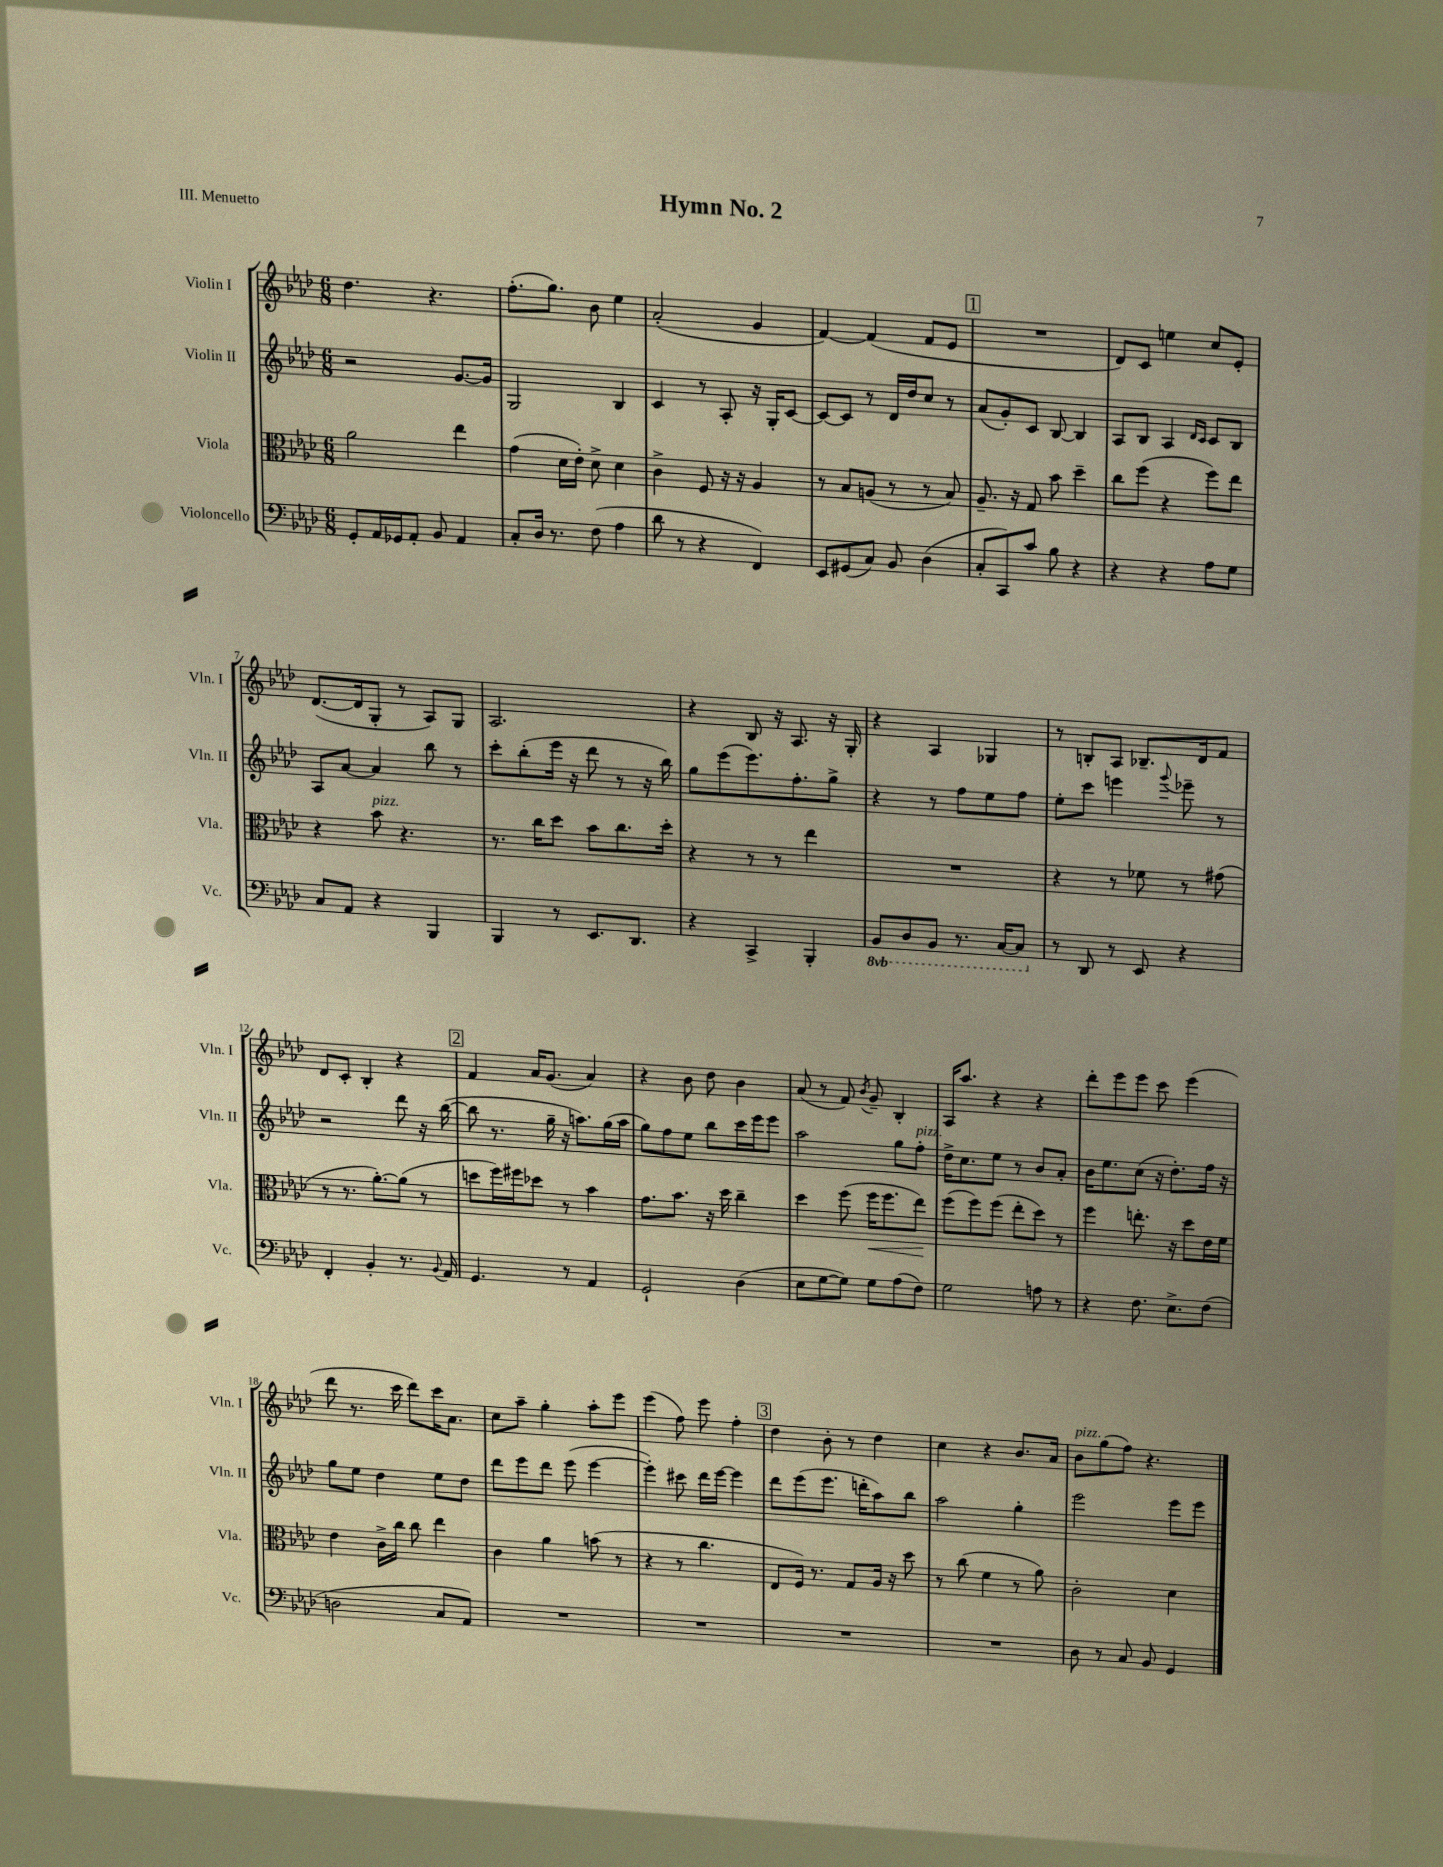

**kern	**kern	**dynam	**kern	**kern
*part4	*part3	*part3	*part2	*part1
*staff4	*staff3	*staff3	*staff2	*staff1
*I"Violoncello	*I"Viola	*	*I"Violin II	*I"Violin I
*I'Vc.	*I'Vla.	*	*I'Vln. II	*I'Vln. I
*clefF4	*clefC3	*	*clefG2	*clefG2
*k[b-e-a-d-]	*k[b-e-a-d-]	*	*k[b-e-a-d-]	*k[b-e-a-d-]
*M6/8	*M6/8	*	*M6/8	*M6/8
=1	=1	=1	=1	=1
8GG'/L	2a-\	.	2r	4.dd-\
16AA-/L	.	.	.	.
16GG-X/J	.	.	.	.
8AA-'/J	.	.	.	.
8BB-/	.	.	.	4.r
4AA-/	4ee-\	.	[8.g/L	.
.	.	.	16g/Jk]	.
=2	=2	=2	=2	=2
8C'/L	(4g\	.	2G/	(8.ff'\L
16D-/Jk	.	.	.	.
8.r	.	.	.	8.gg\J)
.	16d-\LL	.	.	.
.	16e-'\JJ)	.	.	.
(8F\	8d-^\	.	.	8b-\
4A-\	4d-\	.	4B-/	4ee-\
=3	=3	=3	=3	=3
8d-\	4c^\	.	4c/	(2a-'/
8r	.	.	.	.
4r	8F/	.	8r	.
.	16r	.	8A-'/	.
.	16r	.	.	.
4FF/)	4A-/	.	16r	4g/
.	.	.	16G'/KL	.
.	.	.	[8c/J	.
=4	=4	=4	=4	=4
8EE-/L	8r	.	8c/L_	[4f/)
(8GG#X/	8B-/L	.	8c/J]	.
8C/J)	(8An/J	.	8r	(4f/]
8BB-/	8r	.	16d-/LL	.
.	.	.	16dd-/J	.
(4D-\	8r	.	8cc/J	8f/L
.	8B-/)	.	8r	8e-/J
!!LO:REH:place=s1:t=1
=5	=5	=5	=5	=5
8C'/L	8.A-~/	.	(8a-/L	2.r
8CC/)	.	.	8g'/)	.
.	16r	.	.	.
8c/J	8G/	.	8c/J	.
8B-\	8b-\	.	[8B-/	.
4r	4dd-~\	.	4B-/]	.
=6	=6	=6	=6	=6
4r	8cc\L	.	8A-/L	8d-/L)
.	(8ff\J	.	8B-/J	8c/J
4r	4r	.	4A-/	4een\
.	.	.	16qqd-/LL	.
.	.	.	16qqc/JJ	.
8A-\L	8ff\L)	.	8c/L	8cc/L
8G\J	8ee-\J	.	8B-/J	8e-'/J
!!LO:LB:g=z
=7	=7	=7	=7	=7
8C/L	4r	.	8A-/L	([8.d-/L
8AA-/J	.	.	[8a-/J	.
.	.	.	.	16d-/k]
!	!LO:TX:a:i:t=pizz.	!	!	!
4r	8b-\	.	4a-/]	8G'/J
.	4.r	.	.	8r
4BBB-/	.	.	8bb-\	8A-/L)
.	.	.	8r	8G/J
=8	=8	=8	=8	=8
4BBB-/	8.r	.	8ccc'\L	2.A-/
.	.	.	(8bb-'\	.
.	16cc\KL	.	.	.
8r	8dd-\J	.	16eee-\Jk	.
.	.	.	16r	.
8.EE-/L	8b-\L	.	8ddd-\	.
.	8.cc\	.	8r	.
8.DD-/J	.	.	.	.
.	.	.	16r	.
.	16dd-'\Jk	.	16bb-\)	.
=9	=9	=9	=9	=9
4r	4r	.	8gg\L	4r
.	.	.	(8eee-\	.
4CC^/	8r	.	8.eee-\)	8B-/
.	8r	.	.	16r
.	.	.	8.ff'\	8.A-/
4BBB-'/	4ee-\	.	.	.
.	.	.	8gg^\J	16r
.	.	.	.	16G'/
=10	=10	=10	=10	=10
*8ba	*	*	*	*
8BBB-/L	2.r	.	4r	4r
8DD-/	.	.	.	.
8BBB-/J	.	.	8r	4A-/
8.r	.	.	8ff\L	.
.	.	.	8ee-\	4G-X/
[16CC/KL	.	.	.	.
8CC/J]	.	.	8ff\J	.
=11	=11	=11	=11	=11
*X8ba	*	*	*	*
8r	4r	.	8ee-'\L	8r
8DD-/	.	.	8ccc\J	8Bn'/L
8r	8r	.	4eeen\	8A-/J
8EE-/	8f-X\	.	.	8.B-X~/L
.	.	.	8qqggg/	.
4r	8r	.	8eee-X~\	.
.	.	.	.	16d-/k
.	(8g#X\	.	8r	8f/J
!!LO:LB:g=z
=12	=12	=12	=12	=12
4FF'/	8r	.	2r	8d-/L
.	8.r	.	.	8c'/J
4BB-'/	.	.	.	4B-'/
.	[8.a-'\L)	.	.	.
8.r	(8a-\J]	.	8ddd-\	4r
.	8r	.	16r	.
8qqBB-/	.	.	.	.
16AA-/	.	.	([16bb-\	.
!!LO:REH:place=s1:t=2
=13	=13	=13	=13	=13
4.GG/	8ddn\L	.	8bb-\]	4f/
.	16ff\L)	.	8.r	.
.	16ff#X\J	.	.	.
.	8dd-X\J	.	.	16a-/KL
.	.	.	16gg~\	(8.g/J
8r	8r	.	16r	.
.	.	.	8.aan\L)	.
4AA-/	4b-\	.	.	4a-/)
.	.	.	(16gg\L	.
.	.	.	16aa\JJ	.
=14	=14	=14	=14	=14
2GG`/	8.g\L	.	8gg\L)	4r
.	.	.	8ff\	.
.	8.b-\J	.	.	.
.	.	.	8ee-\J	8b-\
.	16r	.	8bb-\L	8dd-\
.	16dd-\	.	.	.
(4D-\	4cc~\	.	16ccc\L	4b-\
.	.	.	16eee-\J	.
.	.	.	8eee-\J	.
=15	=15	=15	=15	=15
8E-\L	4dd-\	.	2aa-\	(8a-/
[8G\	.	.	.	8r
8G\J])	(8ff\	.	.	8f/)
.	.	.	.	8qb-/
!	!	!LO:HP:b	!	!
8G\L	16ff\KL	<	.	8g~/
.	8.ff\	.	.	.
(8A-\	.	.	8gg\L	4B-'/
!	!	!	!LO:TX:a:i:t=pizz.	!
8F\J)	8ee-\J)	.	8ff'\J	.
.	.	[	.	.
=16	=16	=16	=16	=16
2G\	(8ff\L	.	16dd-^\KL	16A-/KL
.	.	.	8.cc\	8.aa-/J
.	8ff\)	.	.	.
.	(8ff\J	.	8ee-\J	4r
.	8ee-'\L	.	8r	.
8An\	8dd-\J)	.	8b-/L	4r
8r	8r	.	8a-'/J	.
=17	=17	=17	=17	=17
4r	4ff\	.	16b-\KL	8ddd-'\L
.	.	.	8.ee-\	.
.	.	.	.	8eee-\
8.F\	8.een'\	.	(8cc\J	8eee-\J
.	.	.	16r	8ccc\
8.E-^\L	16r	.	8.dd-'\L)	.
.	8dd-\L	.	.	(4eee-\
(8F\J	16e-\L	.	16ff\Jk	.
.	16f\JJ	.	16r	.
!!LO:LB:g=z
=18	=18	=18	=18	=18
2Dn\	4e-\	.	8gg\L	8ddd-\
.	.	.	8ee-\J	8.r
.	16c^\LL	.	4dd-\	.
.	16cc\JJ	.	.	16ccc\
.	8cc\	.	.	8ddd-\L)
8C/L	4ee-\	.	8ee-\L	16ccc\K
.	.	.	.	8.a-\J
8AA-/J)	.	.	8dd-\J	.
=19	=19	=19	=19	=19
2.r	4c\	.	8ddd-\L	8cc\L
.	.	.	8eee-\	8aa-~\J
.	4a-\	.	8ddd-\J	4gg'\
.	.	.	(8eee-\	.
.	(8bn\	.	[4eee-\	8aa-'\L
.	8r	.	.	8eee-\J
=20	=20	=20	=20	=20
2.r	4r	.	4eee-'\])	(4eee-\
.	8r	.	8ccc#X\	8ff\)
.	4.cc\	.	16ddd-\LL	8eee-\
.	.	.	[16eee-\JJ	.
.	.	.	4eee-\]	4ff'\
!!LO:REH:place=s1:t=3
=21	=21	=21	=21	=21
2.r	8E-/L	.	8ddd-\L	4dd-\
.	16F/Jk)	.	(8eee-\	.
.	8.r	.	.	.
.	.	.	8.eee-\J	8b-'\
.	8G/L	.	.	8r
.	.	.	16dddn'\KL	.
.	16A-/Jk	.	8aa-\)	4dd-\
.	16r	.	.	.
.	8dd-\	.	8bb-\J	.
=22	=22	=22	=22	=22
2.r	8r	.	2aa-\	4cc\
.	(8cc\	.	.	.
.	4f\	.	.	4r
.	8r	.	4gg'\	8.b-/L
.	8a-\)	.	.	.
.	.	.	.	16a-/Jk
=23	=23	=23	=23	=23
!	!	!	!	!LO:TX:a:i:t=pizz.
8D-\	2c'\	.	2eee-\	8b-\L
8r	.	.	.	(8gg\
8C/	.	.	.	8ff\J)
8BB-/	.	.	.	4.r
4GG/	4d-\	.	8eee-\L	.
.	.	.	8eee-\J	.
==	==	==	==	==
*-	*-	*-	*-	*-
